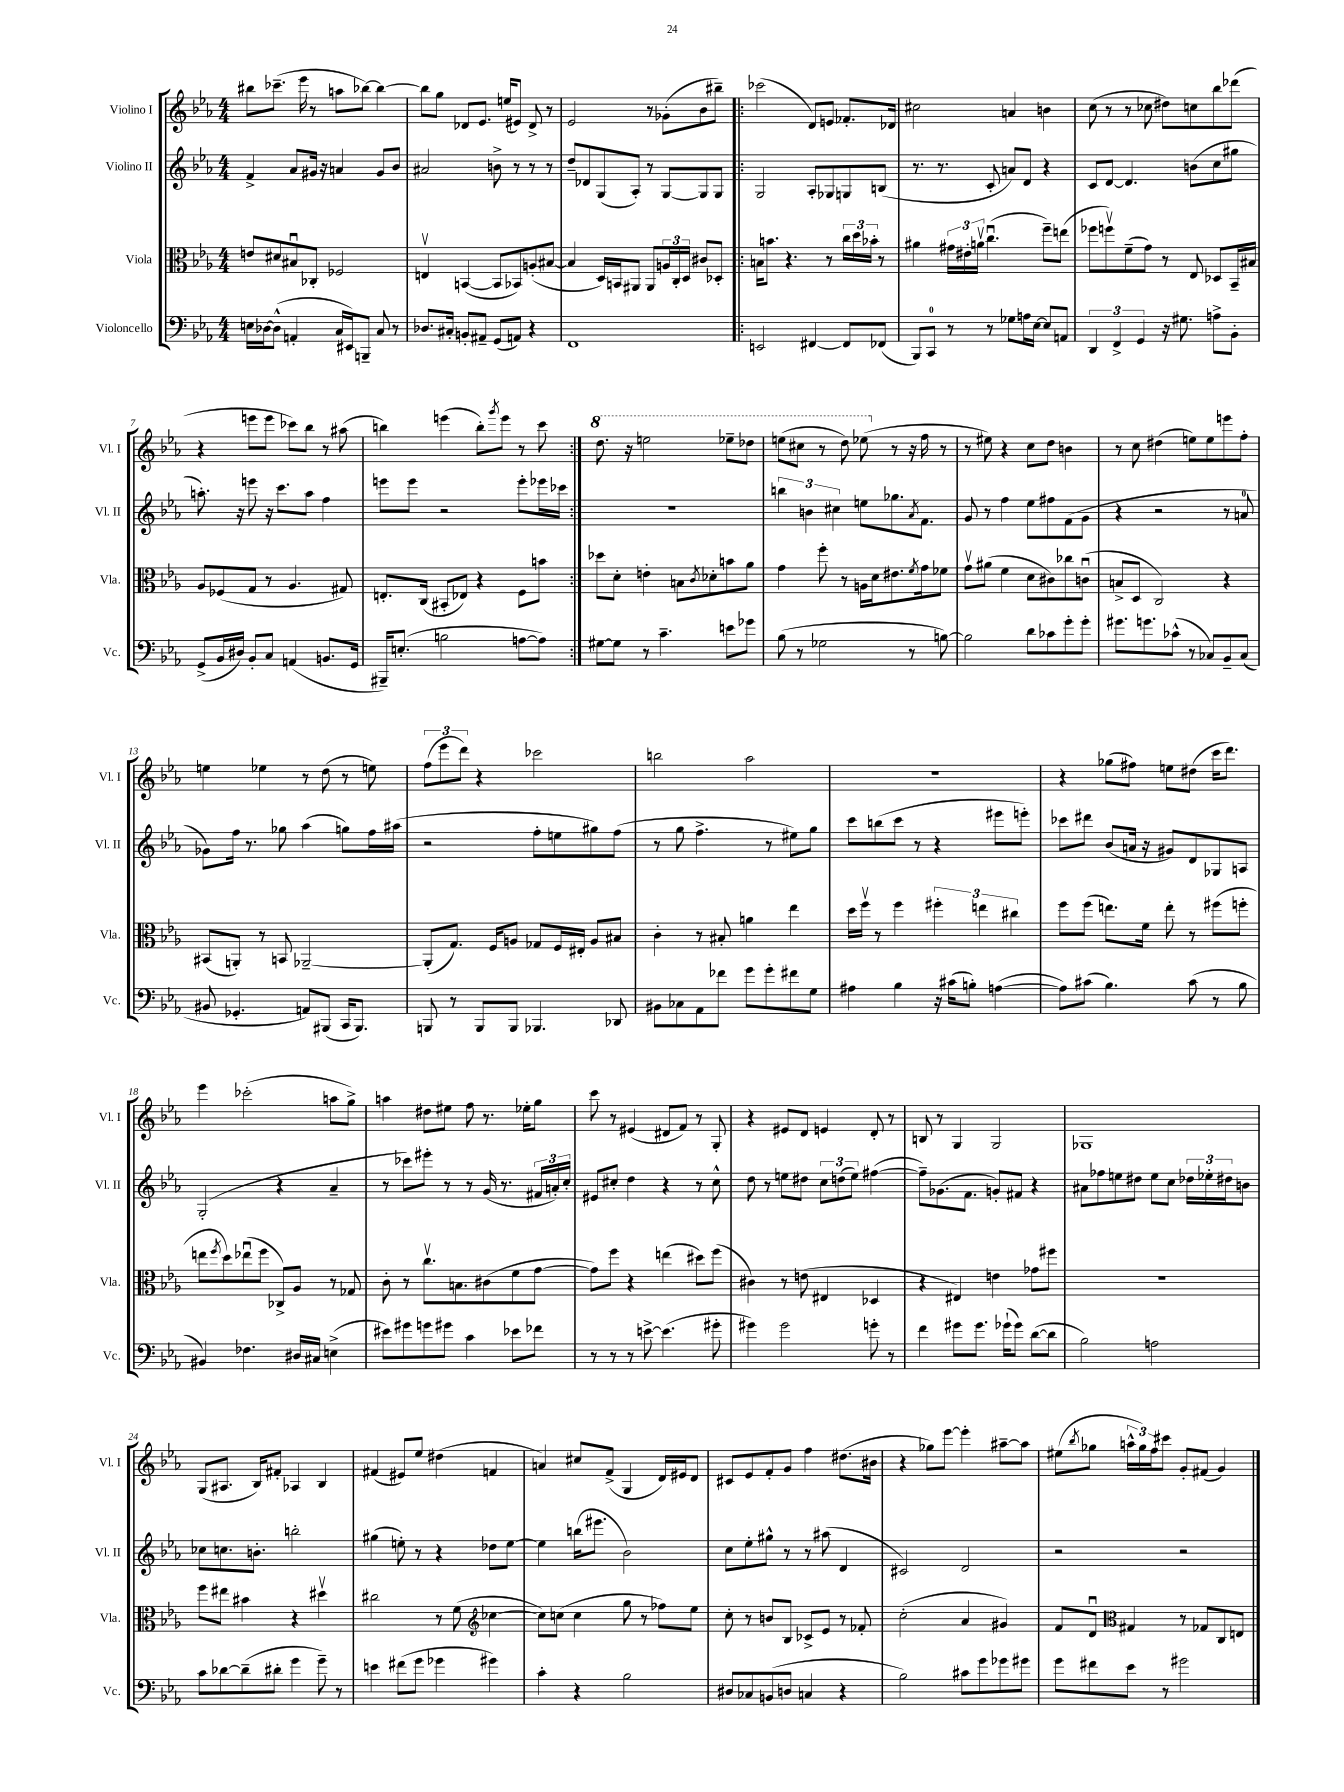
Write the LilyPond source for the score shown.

<<
\new StaffGroup <<
\new Staff = "s0" \with { instrumentName = "Violino I" shortInstrumentName = "Vl. I" } {
    \clef treble \key ees \major \numericTimeSignature \time 4/4
    bis''8 ces'''8.--( ees'''16 r8 a''8 bes''8~) bes''4~ |
    bes''8 g''8 des'8 ees'8. e''16( eis'8) des'8-> r8 |
    ees'2 r8 ges'8-.( bes'8 bis''8--) |
    \repeat volta 2 { ces'''2( d'8) e'8 fes'8.-. des'16 |
    cis''2 a'4 b'4 |
    c''8( r8 r8 ces''8 dis''8) c''8 bes''8 des'''8( |
    r4 e'''8 e'''8 ces'''8) bes''8 r8 ais''8( |
    b''4) e'''4( b''8-.) \acciaccatura { g'''8 } e'''8 r8 c'''8 | }
    \ottava #1 d'''8. r16 e'''2 ees'''8-- des'''8 |
    e'''8( cis'''8 r8 d'''8) ees'''8( \ottava #0 r8 r16 f''16 r8 |
    r8 eis''8) r4 c''8 d''8 b'4 |
    r8 c''8 dis''4( e''8) e''8 e'''8 f''8-. |
    e''4 ees''4 r8 d''8( r8 e''8) |
    \tuplet 3/2 { f''8( ees'''8 d'''8) } r4 ces'''2 |
    b''2 aes''2 |
    r1 |
    r4 ges''8( fis''8) e''8 dis''8( c'''16 d'''8.) |
    ees'''4 ces'''2-.( a''8 g''8->) |
    a''4 dis''8 eis''8 f''8 r8. ees''16-. g''8 |
    c'''8 r8 eis'4( dis'8 f'8) r8 g8-. |
    r4 eis'8 d'8 e'4 d'8-. r8 |
    b8 r8 g4 g2 |
    ges1 |
    g8( ais8. bes16) fis'8-. aes4 bes4 |
    fis'4( eis'8) ees''8 dis''4( f'4 |
    a'4) cis''8 f'8->( g4 d'16) eis'16 d'8 |
    cis'8 ees'8 f'8-. g'8 f''4 dis''8.( bis'16 |
    r4 ges''8) ees'''8~ ees'''4-. ais''8~-- ais''8 |
    eis''8( \acciaccatura { bes''8 } ges''8 \tuplet 3/2 { a''16-^ ges''16) f''16 } cis'''8 g'8-. fis'8( g'4) \bar "|." |
}
\new Staff = "s1" \with { instrumentName = "Violino II" shortInstrumentName = "Vl. II" } {
    \clef treble \key ees \major \numericTimeSignature \time 4/4
    f'4-> aes'8 gis'16 r16 a'4 gis'8 bes'8 |
    ais'2 b'8-> r8 r8 r8 |
    d''8-- des'8 g8( aes8-.) r8 g8~ g8 g8 |
    \repeat volta 2 { g2 aes8-. ges8 g8 b8( |
    r8. r8. c'8-. a'8) d'8 r4 |
    c'8 d'8~ d'4. b'8( c''8 gis''8 |
    a''8.-.) r16 e'''8 r16 c'''8. a''8 f''4 |
    e'''8 e'''8 r2 e'''8-. ees'''16 ces'''16 | }
    R1 |
    \tuplet 3/2 { b''4 b'4 cis''4 } e''8 ges''8. \acciaccatura { aes'8 } f'8. |
    g'8 r8 f''4 ees''8 fis''8 f'8( g'8 |
    r4 r2 r8 a'8-0 |
    ges'8) f''16 r8. ges''8 aes''4( g''8) f''16 ais''16( |
    r2 f''8-. e''8 gis''8) f''8( |
    r8 g''8 f''4.-> r8 eis''8) g''8 |
    c'''8 b''8( c'''8 r8 r4 eis'''8 e'''8-.) |
    ces'''8 dis'''8 bes'8( a'16 r16 gis'8) d'8 ges8 a8 |
    g2-.( r4 aes'4-- |
    r8 ces'''8) eis'''8-. r8 r8 g'16( r8. \tuplet 3/2 { fis'16 a'16-.) c''16-. } |
    eis'8 cis''8-. d''4 r4 r8 cis''8-^ |
    d''8 r8 e''8 dis''8 \tuplet 3/2 { c''8 d''8( e''8) } fis''4~( |
    fis''8--) ges'8.( f'8. g'8-.) fis'8 r4 |
    ais'8 fes''8 e''8 dis''8 e''8 c''8 \tuplet 3/2 { des''16 ees''16-. dis''16 } b'8 |
    ces''8 c''8. b'8.-. b''2-. |
    gis''4( e''8-.) r8 r4 des''8 e''8~ |
    e''4 b''16( eis'''8. bes'2) |
    c''8 ees''8-. gis''8-^ r8 r8 ais''8( d'4 |
    cis'2) d'2 |
    r2 r2 \bar "|." |
}
\new Staff = "s2" \with { instrumentName = "Viola" shortInstrumentName = "Vla." } {
    \clef alto \key ees \major \numericTimeSignature \time 4/4
    e'8 dis'8 bis8\downbow ces8-. fes2 |
    e4\upbow b,4~( b,8 bes,8) a8-.( bis8~ |
    bis4 d16) b,16 ais,8 ais,8 \tuplet 3/2 { a16 c16-. d16 } cis'8 des8-. |
    \repeat volta 2 { b16 b'8. r4. r8 \tuplet 3/2 { c''16 d''16 bes'16-. } r8 |
    ais'4 \tuplet 3/2 { gis'16 eis'16-. a'16\upbow } c''4.\downbow( f''8--) e''8( |
    fes''8 f''8\upbow) f'8--( g'8) r8 ees8 des8 bes,16-- bis16 |
    aes8 fes8( g8 r8 aes4. gis8) |
    e8.-. c16( bis,8-. ees8) r4 f8 b'8 | }
    des''8 d'8-. e'4-. b8 \acciaccatura { c'8 } des'8-. b'8 aes'8 |
    g'4 f''8-. r8 a16 d'16 eis'8. \acciaccatura { f'8 } g'16 fes'8 |
    g'8\upbow ais'8( f'4 d'8 cis'8) ces''8 c'8\downbow( |
    b8-> d8 c2) r4 |
    bis,8( a,8-.) r8 b,8 aes,2~-- |
    aes,8-.( g8.) f16 a8 ges8 f16 eis16-. a8 bis8 |
    c'4-. r8 bis8-. a'4 ees''4 |
    d''16 f''16\upbow r8 f''4 \tuplet 3/2 { fis''4-. e''4 cis''4 } |
    f''8 f''8( e''8.) f'16 e''8-. r8 fis''8( f''8-. |
    e''8 \acciaccatura { f''8 } d''8) ees''8\downbow( f''8 ces8->) aes8 r8 ges8 |
    c'8-. r8 c''8.\upbow b8. cis'8( f'8 g'8~ |
    g'8) f''8 r4 e''4( dis''8) f''8( |
    cis'4) r8 e'8( eis4 des4 |
    r4 eis4) e'4 ges'8 fis''8 |
    R1 |
    f''8 eis''8 bis'4 r4 dis''4\upbow |
    cis''2 r8 f'8( \clef treble ces''4~ |
    ces''8) c''8( c''4 g''8 r8 fes''8) ees''8 |
    c''8-. r8 b'8 bes8 ces'8-> ees'8 r8 fes'8-. |
    c''2-.( aes'4 gis'4) |
    f'8 d'8\downbow \clef alto gis4 r8 ges8 c8 e8 \bar "|." |
}
\new Staff = "s3" \with { instrumentName = "Violoncello" shortInstrumentName = "Vc." } {
    \clef bass \key ees \major \numericTimeSignature \time 4/4
    e16 des16~ des8-^( a,4-. c16 eis,16) b,,8-- c8 r8 |
    des8. cis16-. b,8-. ais,8-- g,8( a,8) r4 |
    f,1 |
    \repeat volta 2 { e,2 fis,4~ fis,8 fes,8( |
    bes,,8) c,8-0 r8 r8 ges8 a16 ees16~ ees8 a,8 |
    \tuplet 3/2 { d,4 f,4-> g,4 } r16 gis8. a8-> bes,8-. |
    g,8->( bes,16 dis16) bes,8-. c8 a,4( b,8. g,16 |
    bis,,16--) e8.-.( b2 a8~ a8) | }
    gis8~ gis8 r8 c'4.-- e'8 ges'8 |
    bes8( r8 ges2 r8 b8~) |
    b2 d'8 ces'8 g'8-. g'8-. |
    gis'8. g'8. ces'8-^( r8 ces8) bes,8-- ces8( |
    bis,8 ges,4.-. a,8) bis,,8( c,16 bis,,8.) |
    b,,8 r8 b,,8 b,,8 bes,,4. des,8 |
    bis,8 ces8 aes,8 fes'8 g'8 g'8-. fis'8 g8 |
    ais4 bes4 r16 cis'16( b8-.) a4~( |
    a8) cis'8( bes4.) cis'8( r8 bes8 |
    bis,4) fes4. dis16 cis16 e4->( |
    eis'8) gis'8 g'8 gis'8 c'4 ees'8 fes'8 |
    r8 r8 r8 e'8~-> e'4.( gis'8-. |
    gis'4) gis'2 g'8-. r8 |
    f'4 gis'8 gis'8. ges'16-!( ges'8) d'8~( d'8 |
    bes2) a2 |
    c'8 des'8~ des'8--( dis'8-. g'4 g'8--) r8 |
    e'4 fis'8( g'8 ges'4 gis'4) |
    c'4-. r4 bes2 |
    dis8 ces8 b,8( d8 c4 r4 |
    bes2) cis'8 g'8 ges'8 gis'8 |
    g'8 fis'8 ees'8 r8 gis'2 \bar "|." |
}
>>
>>
